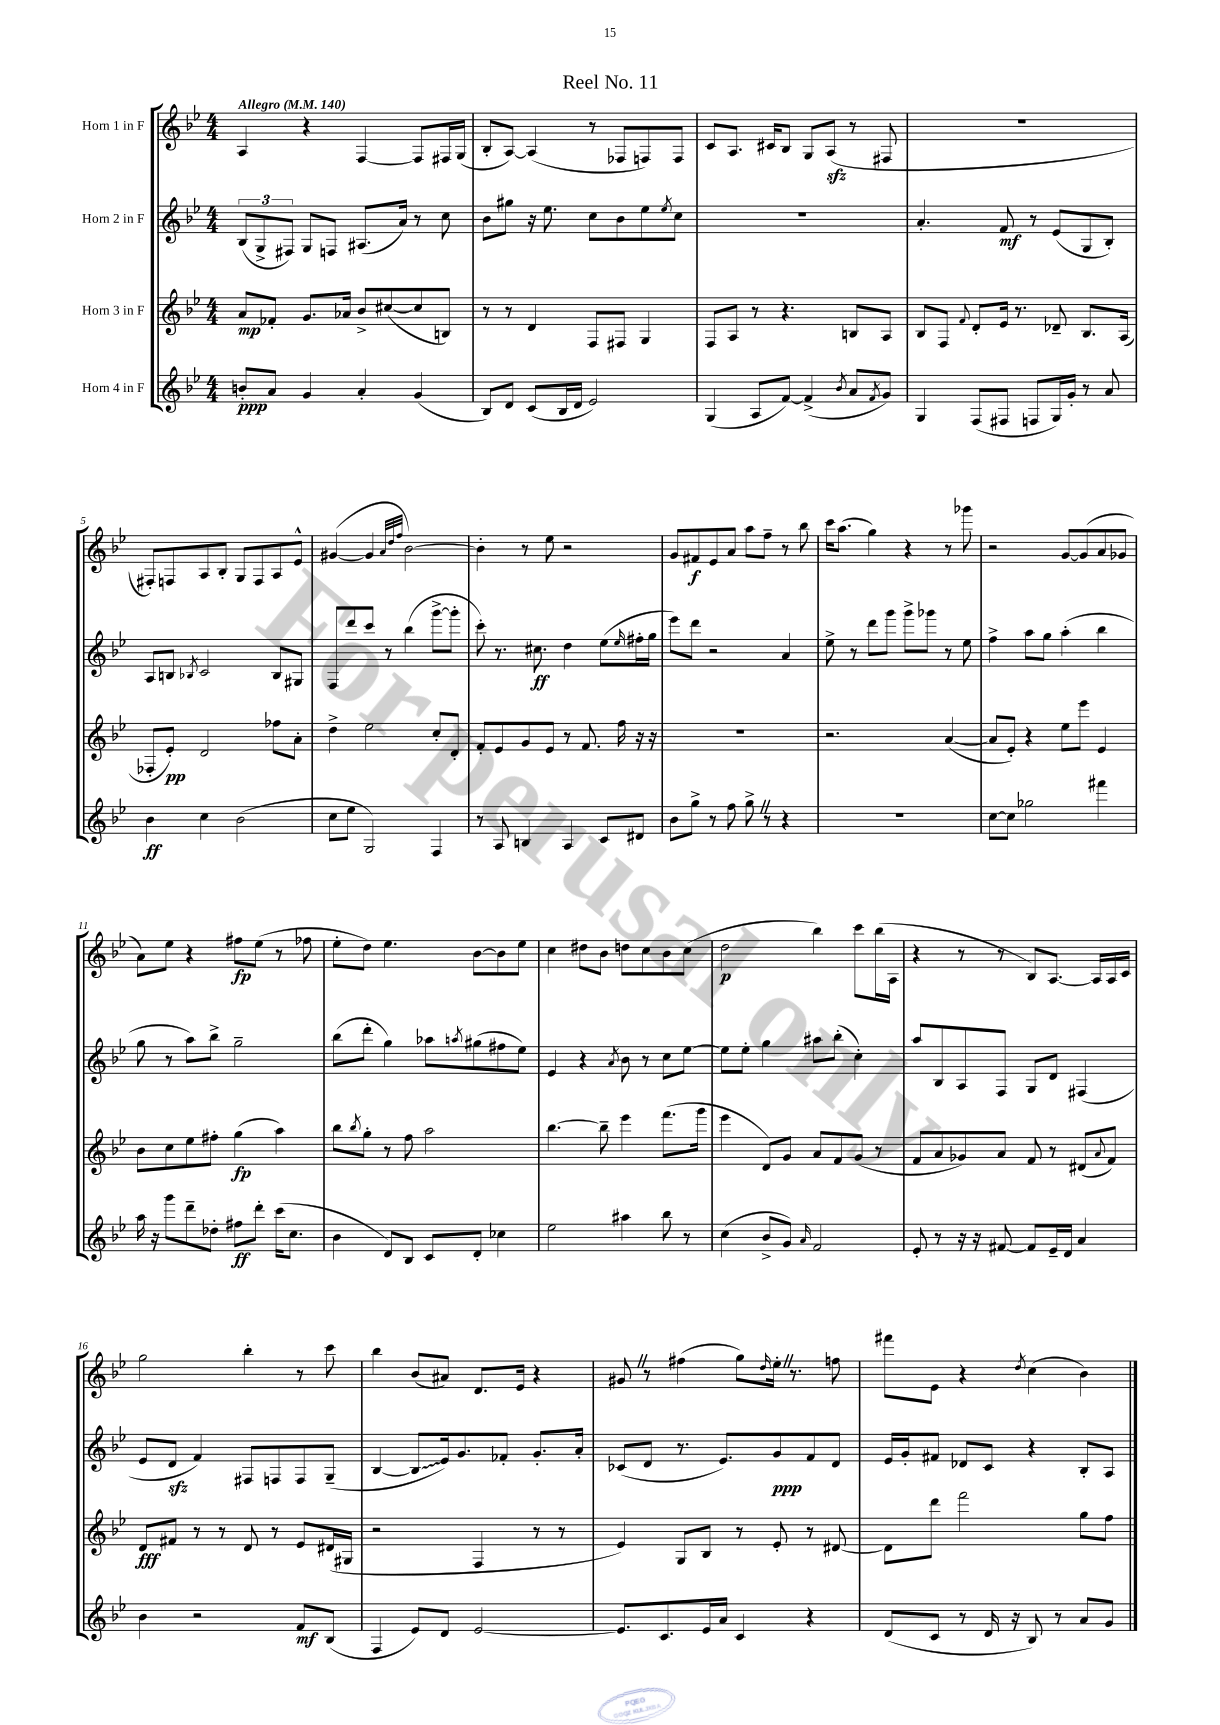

**kern	**kern	**kern	**kern
*staff4	*staff3	*staff2	*staff1
*clefG2	*clefG2	*clefG2	*clefG2
*k[b-e-]	*k[b-e-]	*k[b-e-]	*k[b-e-]
*M4/4	*M4/4	*M4/4	*M4/4
*MM140	*MM140	*MM140	*MM140
8b'	8a	(12B-	4A
.	.	12G^	.
8a	8f-'	.	.
.	.	12F#)	.
4g	8.g	8G	4r
.	.	8F	.
.	16a-	.	.
4a'	8b-^	(8.A#	[4F
.	([8cc#	.	.
.	.	16a)	.
(4g	8cc#]	8r	8F]
.	8B)	8cc	16F#
.	.	.	(16G
=	=	=	=
8B-)	8r	8b-	8B-'
8d	8r	8gg#	[8A)
(8c	4d	16r	(4A]
.	.	8.ee-	.
16B-	.	.	.
16d	.	.	.
2e-)	8F	8cc	8r
.	8F#	8b-	8F-
.	4G	8ee-	8F)
.	.	8qee-	.
.	.	8cc	8F
=	=	=	=
(4G	8F	1r	8c
.	8A	.	8.A
8A	8r	.	.
.	.	.	16c#
[8f)	4.r	.	8B-
(4f^]	.	.	8G
.	.	.	(8A
8qb-	.	.	.
8a	8B	.	8r
8qf	.	.	.
8g)	8A	.	8F#
=	=	=	=
4G	8B-	4.a'	1r
.	8F	.	.
.	8qqf	.	.
(8F	8d'	.	.
8F#	16e-	8f	.
.	8.r	.	.
8F	.	8r	.
16G)	8d-~	(8e-	.
16g'	.	.	.
8r	8.B-	8G	.
8a	.	8B-')	.
.	(16A	.	.
=	=	=	=
4b-	8F-'	8A	8F#')
.	8e-')	8B	8F
.	.	8qB-	.
4cc	2d	2c	8A
.	.	.	8B-'
(2b-	.	.	8G
.	.	.	8F
.	8ff-	8B-	8A
.	8a'	8G#	8e-^^
=	=	=	=
8cc	4dd^	8F	([4g#
8ee-	.	8ddd	.
2G)	2ee-	8ccc	4g#]
.	.	8r	.
.	.	.	32qqa
.	.	.	32qqdd
.	.	.	32qqff
.	.	(4bb-	[2b-)
4F	8cc'	[8ggg^	.
.	8d'	8ggg']	.
=	=	=	=
8r	8f'	8ccc')	4b-']
8A	8e-	8.r	.
4B	8g	.	8r
.	.	8.cc#	.
.	8e-	.	8ee-
4A	8r	4dd	2r
.	8.f	.	.
8c	.	(8ee-	.
.	16ff	.	.
.	.	16qqee-	.
8d#	16r	16ff#'	.
.	16r	16gg	.
=	=	=	=
8b-	1r	8eee-)	8g
8gg^	.	8ddd	8f#
8r	.	2r	8e-
8ff	.	.	8a
8gg^	.	.	8aa
8r	.	.	8ff~
4r	.	4a	8r
.	.	.	8bb-
=	=	=	=
1r	2.r	8ee-^	16ccc
.	.	.	(8.aa
.	.	8r	.
.	.	8ddd	4gg)
.	.	8ggg	.
.	.	8ggg^	4r
.	.	8ggg-	.
.	([4a	8r	8r
.	.	8ee-	8ggg-
=	=	=	=
[8cc	8a]	4ff^	2r
8cc]	8e-')	.	.
2gg-	4r	8aa	.
.	.	8gg	.
.	8ee-	(4aa'	[8g
.	8eee-	.	(8g]
4fff#	4e-	4bb-	8a
.	.	.	8g-
=	=	=	=
16aa	8b-	8gg	8a)
16r	.	.	.
8ggg	8cc	8r	8ee-
8ddd~	8ee-	8aa)	4r
8dd-'	8ff#'	8bb-^	.
8ff#	(4gg	2gg~	8ff#
8ddd'	.	.	(8ee-
(16ccc	4aa)	.	8r
8.cc	.	.	.
.	.	.	8ff-
=	=	=	=
4b-	8bb-	(8bb-	8ee-'
.	8qbb-	.	.
.	8gg'	8ddd'	8dd)
8d)	8r	4gg)	4.ee-
8B-	8ff	.	.
8c	2aa	8aa-	.
.	.	8qaa	.
8d'	.	(8gg#	[8b-
4cc-	.	8ff#	8b-]
.	.	8ee-)	8ee-
=	=	=	=
2ee-	[4.bb-	4e-	4cc
.	.	4r	8dd#
.	8bb-~]	.	8b-
.	.	8qa	.
4aa#	4eee-	8b-	8dd
.	.	8r	8cc
8bb-	(8.fff	8cc	8b-
8r	.	[8ee-	(8cc
.	16ggg	.	.
=	=	=	=
(4cc	4eee-	8ee-]	2dd
.	.	8ee-'	.
8b-^	8d)	4gg	.
8g)	8g	.	.
16qqa	.	.	.
2f	8a	8aa#	4bb-)
.	8f	(8bb-'	.
.	(8g	4cc')	8ccc
.	8r	.	(16bb-
.	.	.	16A
=	=	=	=
8e-'	8f	8aa	4r
8r	8a	8B-	.
16r	8g-)	8A	8r
16r	.	.	.
[8f#	8a	8F	8r
8f#]	8f	8G	8B-)
16e-~	8r	8d	[8.A
16d	.	.	.
4a	(8d#	(4F#	.
.	.	.	16A]
.	8qqa	.	.
.	8f)	.	16A
.	.	.	16c
=	=	=	=
4b-	8d	8e-	2gg
.	8f#	8d	.
2r	8r	4f)	.
.	8r	.	.
.	8d	8F#	4bb-'
.	8r	8F	.
8f	8e-	8F	8r
(8B-	(16d#	(8G~	8ccc
.	16G#	.	.
=	=	=	=
4F	2r	[4B-	4bb-
8e-)	.	8B-]	(8b-
8d	.	16e-)	8a#)
.	.	8.g	.
[2e-	4F	.	8.d
.	.	8f-'	.
.	.	.	16e-
.	8r	8.g'	4r
.	8r	.	.
.	.	16a'	.
=	=	=	=
8.e-]	4e-)	(8c-	8g#
.	.	8d	8r
8.c	.	.	.
.	8G	8.r	(4ff#
16e-	8B-	.	.
16a	.	8.e-)	.
4c	8r	.	8gg)
.	.	.	16qqdd
.	8e-'	8g	16ee-'
.	.	.	8.r
4r	8r	8f	.
.	[8d#	8d	8ff
=	=	=	=
(8d	8d#]	16e-	8fff#
.	.	16g'	.
8c	8ddd	8f#	8e-
8r	2fff	8d-	4r
16d	.	8c	.
16r	.	.	.
.	.	.	8qdd
8B-)	.	4r	(4cc
8r	.	.	.
8a	8gg	8B-'	4b-)
8g	8ff	8A	.
==	==	==	==
*-	*-	*-	*-
